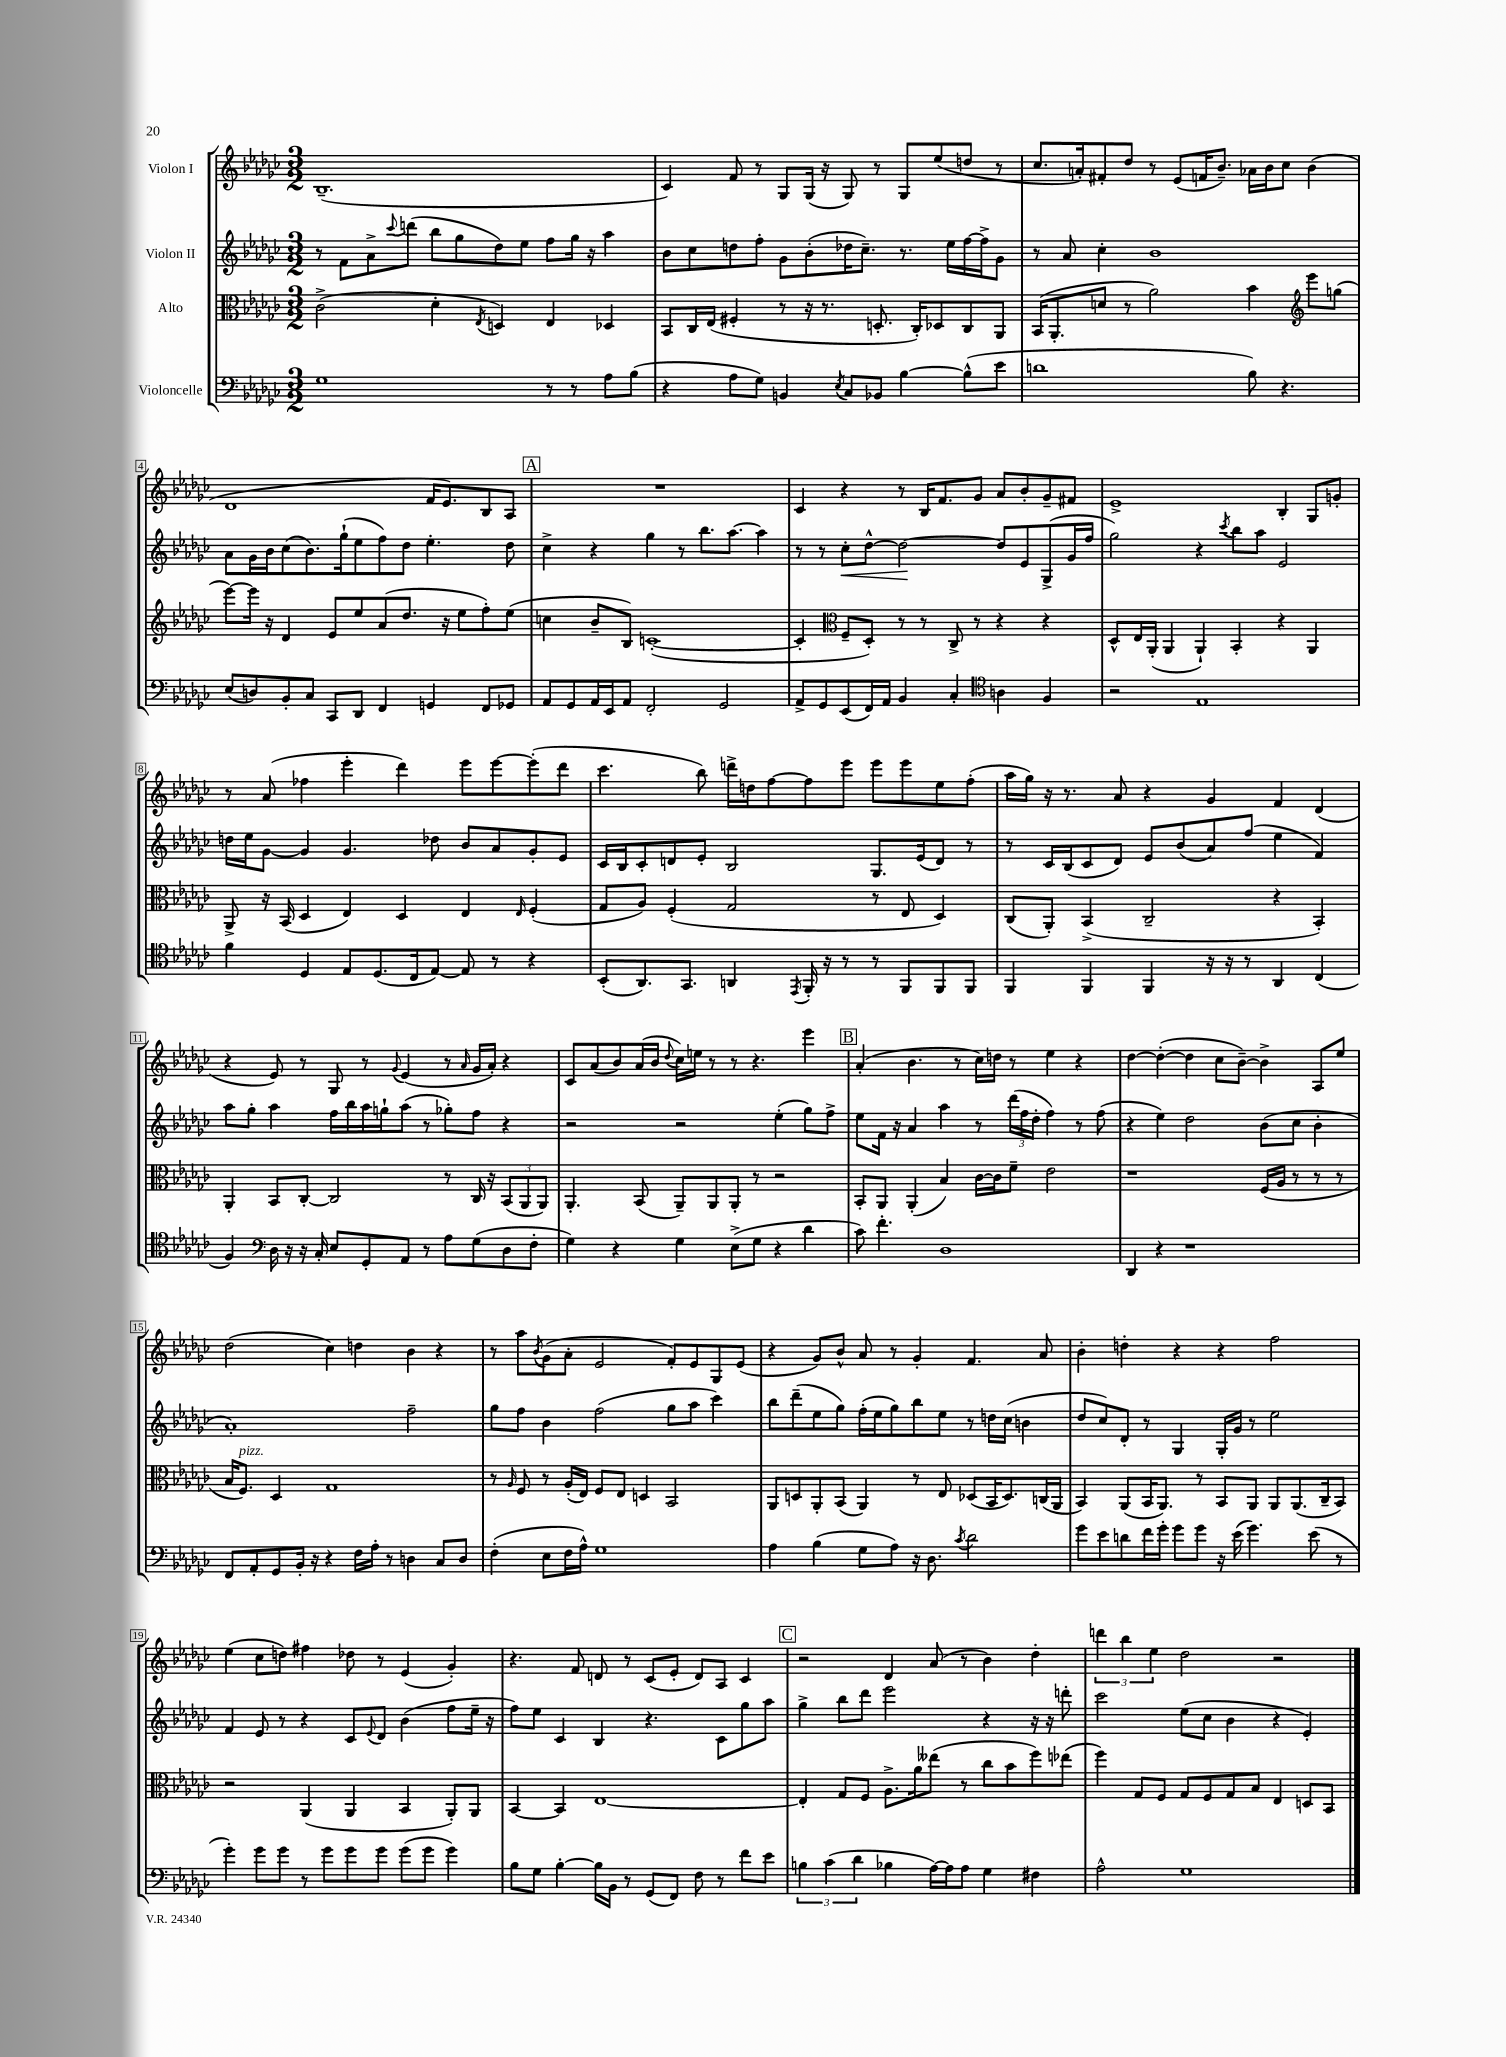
<<
\new StaffGroup <<
\new Staff = "s0" \with { instrumentName = "Violon I" } {
    \clef treble \key ges \major \numericTimeSignature \time 3/2
    bes1.--( |
    ces'4) f'8 r8 ges8 ges16( r16 ges8) r8 ges8 ees''8( d''8 r8 |
    ces''8. a'16-.) fis'8-. des''8 r8 ees'8( f'16 bes'8.--) aes'16 bes'16 ces''8 bes'4( |
    des'1 f'16 ees'8.) bes8 aes8 |
    \mark \markup { \box "A" } R1. |
    ces'4 r4 r8 bes16 f'8. ges'8 aes'8 bes'8-. ges'8-- fis'8 |
    ees'1-> bes4-. ges8 g'8-. |
    r8 aes'8( fes''4 ees'''4-. des'''4) ees'''8 ees'''8~ ees'''8-.( des'''8 |
    ces'''4. bes''8) d'''16-> d''16 f''8~ f''8 ees'''8 ees'''8 ees'''8 ees''8 f''8-.( |
    aes''16 ges''16) r16 r8. aes'8 r4 ges'4 f'4 des'4( |
    r4 ees'8) r8 ges8 r8 \appoggiatura { ges'8 } ees'4( r8 \grace { aes'16 } ges'16 aes'16-.) r4 |
    ces'8 aes'8( bes'8) aes'16( bes'16 \appoggiatura { des''8 } ces''16) e''16 r8 r8 r4. ees'''4 |
    \mark \markup { \box "B" } aes'4-.( bes'4. r8 ces''16) d''16 r8 ees''4 r4 |
    des''4~ des''4~-.( des''4 ces''8 bes'8~--) bes'4-> aes8 ees''8 |
    des''2( ces''4) d''4 bes'4 r4 |
    r8 aes''8 \acciaccatura { bes'8 } ges'8( aes'8-. ees'2 f'8-.) ees'8 ges8 ees'8( |
    r4 ges'8) bes'8-^ aes'8 r8 ges'4-. f'4. aes'8 |
    bes'4-. d''4-. r4 r4 f''2 |
    ees''4( ces''8 d''8) fis''4 des''8 r8 ees'4( ges'4-.) |
    r4. f'8 d'8 r8 ces'8( ees'8-. d'8) aes8 ces'4 |
    \mark \markup { \box "C" } r2 des'4 aes'8( r8 bes'4) des''4-. |
    \tuplet 3/2 { d'''4 bes''4 ees''4 } des''2 r2 \bar "|." |
}
\new Staff = "s1" \with { instrumentName = "Violon II" } {
    \clef treble \key ges \major \numericTimeSignature \time 3/2
    r8 f'8 aes'8-> \appoggiatura { ces'''8 } d'''8( bes''8 ges''8 des''8) ees''8 f''8 ges''16 r16 aes''4 |
    bes'8 ces''8 d''8 f''8-. ges'8 bes'8-.( des''16 ces''8.--) r8. ees''16 f''16~ f''16-> ges'8 |
    r8 aes'8 ces''4-. bes'1 |
    aes'8 ges'16 bes'16 ces''8( bes'8.) ges''16-!( ees''8 f''8) des''8 ees''4.-. des''8 |
    \mark \markup { \box "A" } ces''4-> r4 ges''4 r8 bes''8. aes''8.~ aes''4 |
    r8 r8 ces''8-.\< des''8~-^ des''2~\! des''8 ees'8 ges8->( ges'16 f''16 |
    ges''2) r4 \acciaccatura { ces'''8 } bes''8 aes''8 ees'2 |
    d''16 ees''16 ges'8~ ges'4 ges'4. des''8 bes'8 aes'8 ges'8-. ees'8 |
    ces'16 bes16 ces'8-. d'8 ees'8-. bes2 ges8. ees'16( d'8) r8 |
    r8 ces'16 bes16( ces'8 des'8) ees'8 bes'8( aes'8) f''8( ees''4 f'4) |
    aes''8 ges''8-. aes''4 f''16 bes''16 aes''16 g''16-! aes''8( r8 ges''8-.) f''8 r4 |
    r2 r2 ees''4-.( ges''8) f''8-> |
    \mark \markup { \box "B" } ees''8 f'16 r16 aes'4 aes''4 r8 \tuplet 3/2 { des'''16( f''16 des''16-. } f''4) r8 f''8( |
    r4 ees''4) des''2 bes'8( ces''8 bes'4-. |
    aes'1-.) f''2-- |
    ges''8 f''8 bes'4 f''2( ges''8 aes''8 ces'''4) |
    bes''8 des'''8--( ees''8 ges''8) f''16-.( ees''16 ges''8) bes''8 ees''8 r8 d''16 ces''16( b'4 |
    des''8 ces''8) des'8-. r8 ges4 ges16-. ges'16 r8 ees''2 |
    f'4 ees'8 r8 r4 ces'8 \appoggiatura { ees'8 } des'8 bes'4( f''8 ees''16-- r16 |
    f''8) ees''8 ces'4 bes4 r4. ces'8 ges''8 aes''8 |
    \mark \markup { \box "C" } ges''4-> bes''8 des'''8 ees'''2 r4 r16 r16 d'''8-. |
    ces'''2 ees''8( ces''8 bes'4 r4 ees'4-.) \bar "|." |
}
\new Staff = "s2" \with { instrumentName = "Alto" } {
    \clef alto \key ges \major \numericTimeSignature \time 3/2
    ces'2->( des'4-. \acciaccatura { ees8 } d4) ees4 des4 |
    bes,8 ces16 ees16( fis4-. r8 r16 r8. d8.-. ces16-.) des8 ces8 aes,8 |
    bes,16( aes,8.-. d'8 r8 aes'2) bes'4 \clef treble ees'''8 g''8( |
    ees'''8~) ees'''16 r16 des'4 ees'8 ees''8 aes'8( des''8. r16 ees''8 f''8-.) ees''8( |
    \mark \markup { \box "A" } c''4 bes'8-- bes8) c'1~-.( |
    c'4-. \clef alto f8-- des8-.) r8 r8 ces8-> r8 r4 r4 |
    des8-^ ees16 aes,16-.( aes,4 aes,4-!) bes,4-. r4 aes,4 |
    aes,8-> r16 bes,16( des4 ees4) des4 ees4 \grace { ees16 } f4-.( |
    ges8 aes8) f4-.( ges2 r8 ees8 des4) |
    ces8( aes,8-.) bes,4->( ces2-- r4 bes,4-.) |
    aes,4-. bes,8 ces8~-. ces2 r8 ces16 r16 \tuplet 3/2 { bes,8( aes,8 aes,8) } |
    aes,4.-. bes,8( aes,8--) aes,8 aes,8-. r8 r2 |
    \mark \markup { \box "B" } bes,8-. aes,8 aes,4-.( bes4) ces'16~ ces'16 f'8-- ees'2 |
    r1 f16( aes16 r8 r8 r8 |
    bes16 f8.^\markup { \italic "pizz." }) des4 ges1 |
    r8 \grace { aes16 } f8 r8 aes16-.( ees16) f8 ees8 d4 bes,2 |
    aes,8 d8 aes,8-. bes,8( aes,4) r8 ees8 des8( bes,16 des8.) c16( aes,16 |
    bes,4) aes,8( bes,16 aes,8.) r8 bes,8 aes,8 aes,8 aes,8.( ces16-- bes,8) |
    r2 aes,4( aes,4 bes,4 aes,8-.) aes,8 |
    bes,4~ bes,4 ees1~ |
    \mark \markup { \box "C" } ees4-. ges8 f8 aes8.-> aes'16 eeses''8( r8 ces''8 bes'8 f''8) ees''8( |
    f''4) ges8 f8 ges8 f8 ges8 bes8 ees4 d8 bes,8 \bar "|." |
}
\new Staff = "s3" \with { instrumentName = "Violoncelle" } {
    \clef bass \key ges \major \numericTimeSignature \time 3/2
    ges1 r8 r8 aes8 bes8( |
    r4 aes8 ges8) b,4 \acciaccatura { ees8 } ces8 bes,8 bes4~ bes8-^( ees'8 |
    d'1 bes8) r4. |
    ees8( d8) bes,8-. ces8 ces,8 des,8 f,4 g,4 f,8 ges,8 |
    \mark \markup { \box "A" } aes,8 ges,8 aes,16 ees,16 aes,8 f,2-. ges,2 |
    aes,8-> ges,8 ees,8( f,16) aes,16 bes,4 ces4-. \clef tenor a4 f4 |
    r2 ees1 |
    f'4 des4 ees8 des8.( ces16 ees8~) ees8 r8 r4 |
    bes,8-.( aes,8.) ges,8. a,4 \acciaccatura { ees,8 } f,16-. r16 r8 r8 f,8 f,8 f,8 |
    f,4 f,4 f,4 r16 r16 r8 aes,4 ces4( |
    f4) \clef bass des16 r16 r16 ces16-. ees8 ges,8-. aes,8 r8 aes8 ges8( des8 f8-. |
    ges4) r4 ges4 ees8->( ges8 r4 des'4 |
    \mark \markup { \box "B" } ces'8) f'4.-. des1 |
    des,4 r4 r1 |
    f,8 aes,8-. ges,8 bes,16-. r16 r4 f16 aes16-. r8 d4 ces8 d8 |
    f4-.( ees8 f16 aes16-^) ges1 |
    aes4 bes4( ges8 aes8) r16 des8. \acciaccatura { ces'8 } des'2 |
    ges'8 ees'8 d'8 f'16 ges'16-. ges'8 ges'8 r16 ees'16( ges'4.) ees'8( r8 |
    ges'4-.) ges'8 ges'8 r8 ges'8 ges'8 ges'8 ges'8( ges'8 ges'4) |
    bes8 ges8 bes4~-. bes16 bes,16 r8 ges,8( f,8) f8 r8 f'8 ees'8 |
    \mark \markup { \box "C" } \tuplet 3/2 { b4 ces'4( des'4 } bes4 aes16~) aes16 aes8 ges4 fis4 |
    aes2-^ ges1 \bar "|." |
}
>>
>>
\layout { \context { \Score \override BarNumber.stencil = #(make-stencil-boxer 0.1 0.3 ly:text-interface::print) } }
